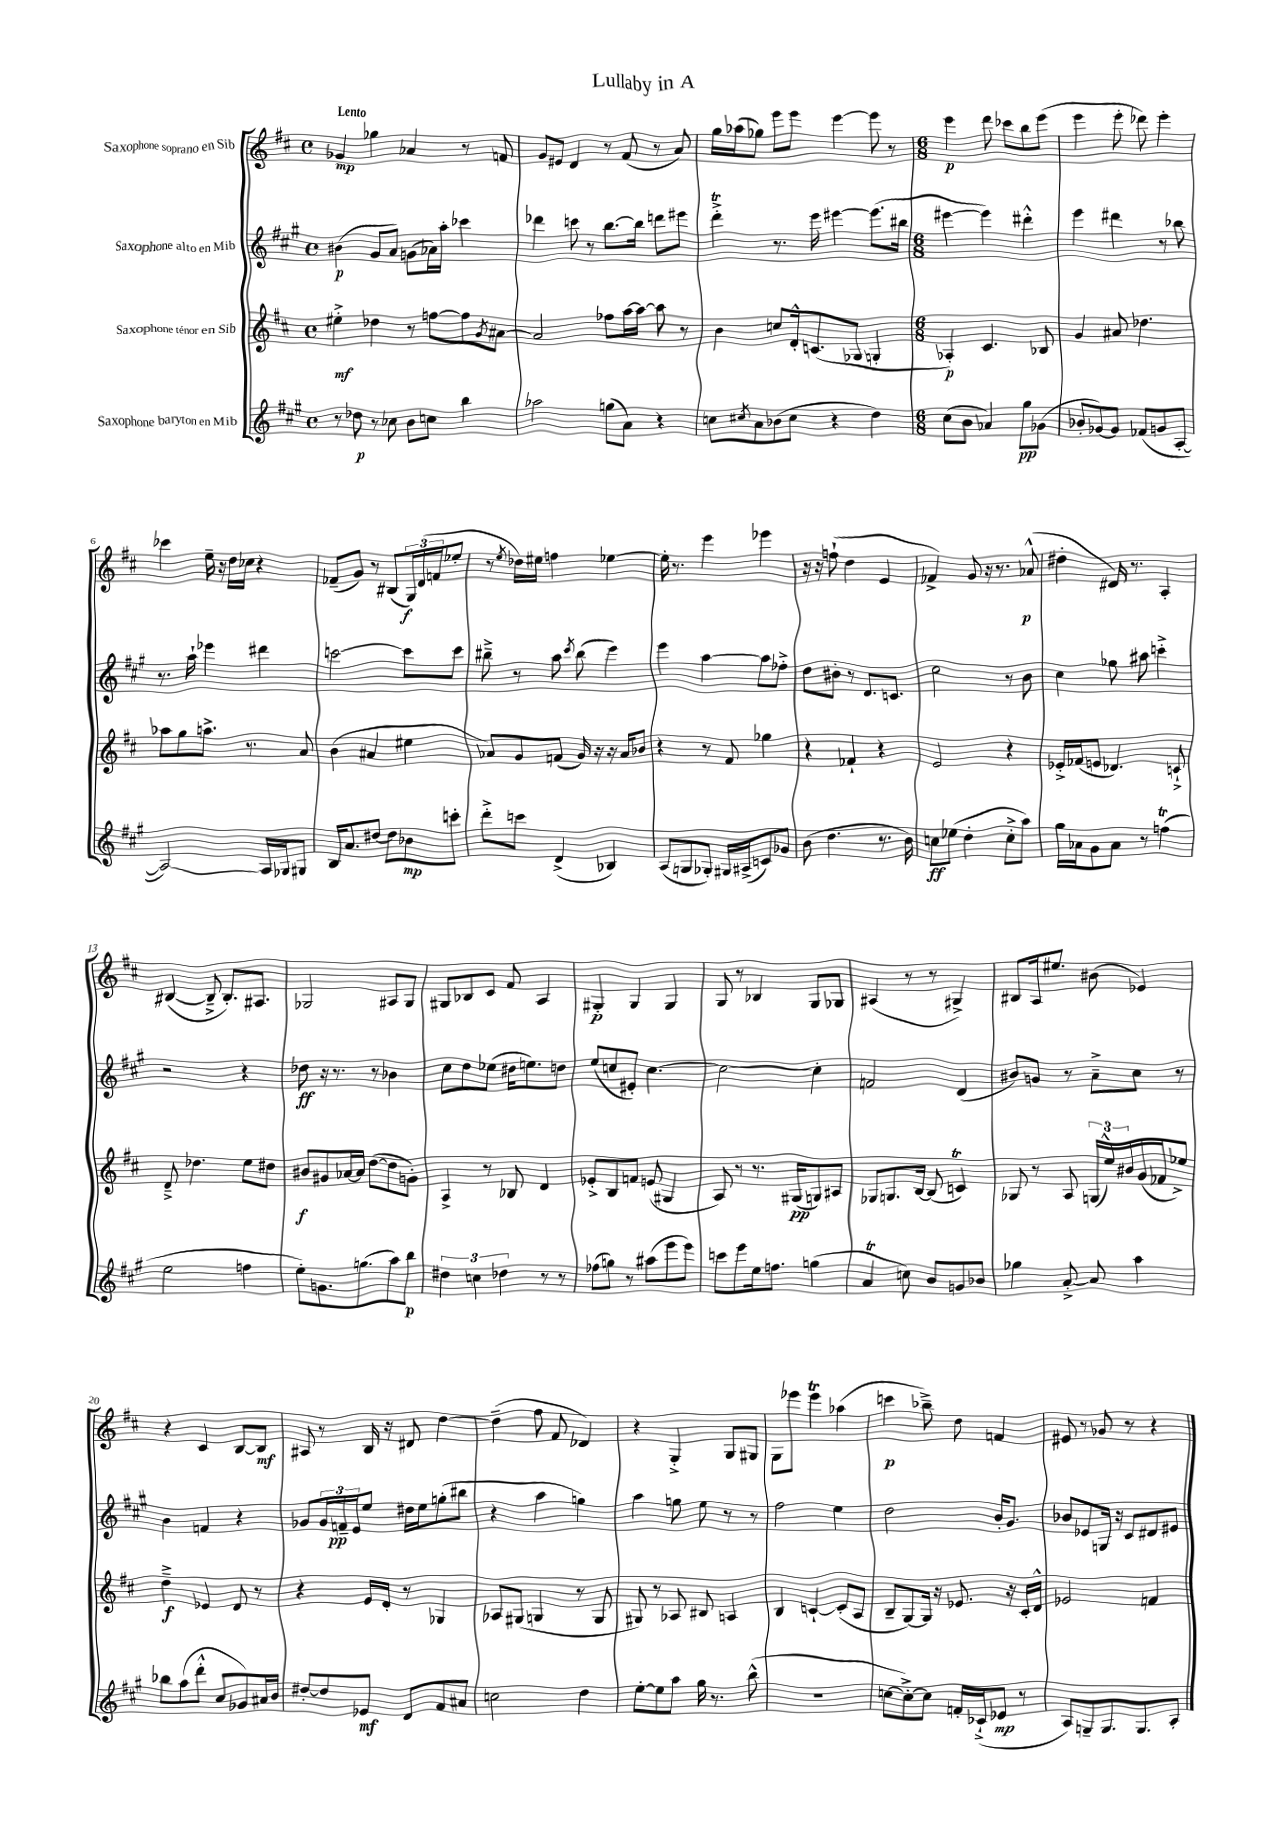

**kern	**kern	**kern	**kern
*staff4	*staff3	*staff2	*staff1
*clefG2	*clefG2	*clefG2	*clefG2
*k[f#c#g#]	*k[f#c#]	*k[f#c#g#]	*k[f#c#]
*M4/4	*M4/4	*M4/4	*M4/4
*met(c)	*met(c)	*met(c)	*met(c)
8r	4ee#'^	(4b#	4g-
8dd-	.	.	.
8r	4dd-	8g#	4gg-
8cc-	.	8a)	.
8b	8r	(8g	4a-
8cc	[8ff	16a-)	.
.	.	16aa'	.
4bb	8ff]	4ccc-	8r
.	8qg	.	.
.	[8a#	.	8f
=	=	=	=
2aa-	2a#]	4ddd-	8g
.	.	.	8e#
.	.	8ccc	4d
.	.	8r	.
(8gg	8ff-	[8.bb	8r
8a)	[16aa	.	(8f#
.	16aa_	16bb]	.
4r	8aa]	8ddd	8r
.	8r	8eee#	8a)
=	=	=	=
8cc	4b	4ddd'^	16gg
.	.	.	(16aa-
8qcc#	.	.	.
8a	.	.	8gg-)
(8b-	8cc	8.r	8eee
8cc#	16d'^^	.	8eee
.	(8.c	16eee	.
4r	.	[4eee#	[4eee
.	8G-	.	.
4dd)	4G'	(8.eee#]	8eee]
.	.	.	8r
.	.	16bb#	.
=	=	=	=
*M6/8	*M6/8	*M6/8	*M6/8
(8cc#	4A-')	[4eee#	4eee
8b	.	.	.
4a-)	4.c#	4eee#])	8ddd
.	.	.	8ccc-
8gg#	.	4ddd#'^^	8bb
(8g-	8B-	.	(8eee
=	=	=	=
8b-'	4g	4eee	4eee
[8g-)	.	.	.
8g-]	8a#	4ddd#	8eee'
(8f-	4.dd-	.	8ddd-)
8g	.	8r	4eee'
[8A'	.	8bb-	.
=	=	=	=
2A_)	8aa-	8.r	4ccc-
.	8gg	.	.
.	.	16aa`	.
.	8.aa^	4eee-	16ee~
.	.	.	16r
.	.	.	16dd
.	8.r	.	16cc-
16A]	.	4ddd#	4r
16G-	.	.	.
8G#	8a	.	.
=	=	=	=
16B	(4b	[2ccc	(8f-~
8.a	.	.	.
.	.	.	8g)
[8dd#	4a#	.	8r
8dd#]	.	.	(8B#
8b-	4ee#	8ccc]	24G)
.	.	.	(24d
.	.	.	24f
8ccc'	.	8ccc	8ee-'
=	=	=	=
8ddd'^	8a-)	8bb#~^	8r
.	.	.	8qee
8ccc	8g	8r	16dd-)
.	.	.	16ee#
(4d^	(8f	8aa	4ff
.	.	8qccc#	.
.	16g)	(8bb#	.
.	16r	.	.
4B-)	16r	4eee)	[4ee-
.	16a-	.	.
.	8b-	.	.
=	=	=	=
(8A	4r	4eee	16ee-']
.	.	.	8.r
8G	.	.	.
8G-')	8r	[4aa	4eee
16G#	8f#	.	.
(16A#^	.	.	.
8c)	4gg-	8aa]	4eee-
8g-	.	8ff-'^	.
=	=	=	=
(8b	4r	8dd	16r
.	.	.	16r
4.dd	.	8b#'	(8ff`
.	4f-`	8r	4dd
.	.	8.d	.
8.r	4r	.	4e
.	.	8.c	.
16b)	.	.	.
=	=	=	=
8cc	2e	2cc#	4f-^)
(8ee-	.	.	.
4dd'	.	.	8g
.	.	.	16r
.	.	.	8.r
8cc'^	4r	8r	.
8aa)	.	8b	(8a-^^
=	=	=	=
16gg#	16e-'^	4cc#	4dd#'
16a-	(16f-	.	.
8g#	8e	.	.
8a-	4.d-)	8gg-	16d#)
.	.	.	8.r
8r	.	8aa#	.
(4ff	.	4ccc'^	4A'
.	8c`^	.	.
=	=	=	=
2ee	8d~^	2r	([4B#
.	4.dd-	.	.
.	.	.	8B#~^]
.	.	.	8.B#')
4ff	8ee	4r	.
.	.	.	8.A#
.	8dd#	.	.
=	=	=	=
8ee')	8b#	8dd-	2G-
8.g	8g#	16r	.
.	.	8.r	.
.	[16a-	.	.
(8.gg	16a-]	.	.
.	([8dd	8r	.
8aa)	8dd]	4b-	8A#
8bb	8g')	.	8G-
=	=	=	=
6dd#	4A^	8cc#	8G#
.	.	8dd	8B-
6cc	.	.	.
.	8r	(8ee-	8c#
6dd-	.	.	.
.	8B-	16dd#	8f#
.	.	8.ee)	.
8r	4d	.	4A
8r	.	8dd	.
=	=	=	=
(8ff-	8e-'^	(8ee	4G#'
8gg)	8B	8cc	.
8r	8f	8e#')	4G#
(8aa#	(8e	[4.cc	.
8eee	4G#	.	4G#
8eee)	.	.	.
=	=	=	=
8ccc	8A)	2cc_	8G
8eee	8r	.	8r
16ee	8.r	.	4B-
8.ff	.	.	.
.	(16G#	.	.
(4gg	8G)	4cc']	8G
.	8A#	.	8G-
=	=	=	=
4a	8G-	2f	(4A#
.	8.G	.	.
8cc)	.	.	8r
.	[16B	.	.
8b	(8B]	.	8r
8g	4c)	(4d	4G#^)
8b-	.	.	.
=	=	=	=
4gg-	8G-	8b#)	8B#
.	8r	8g	16A
.	.	.	8.ee#
[8a'^	8A	8r	.
8a]	(24G	8a~^	(8b#
.	24ee^^)	.	.
.	24b#	.	.
4aa	(16g	8cc#	4e-)
.	16f-	.	.
.	8ee-^)	8r	.
=	=	=	=
8bb-	4dd~^	4b	4r
(8aa	.	.	.
8ddd'^^	4e-	4f	4c#
8cc#	.	.	.
8g-)	8d	4r	[8B
16a#	8r	.	8B]
16b	.	.	.
=	=	=	=
[8dd#'	4r	8g-	8A#
8dd#]	.	24g-	8r
.	.	24f~	.
.	.	24e	.
8e-	16e	8ee	16B
.	16d'	.	16r
8d	8r	16dd#	8d#
.	.	16ee	.
8f#	4G-	(8gg'	[4dd
8a#	.	8bb#	.
=	=	=	=
2cc	8A-	4r	(4dd~]
.	(8G#	.	.
.	4G	4aa	8ff#
.	.	.	8f#
4dd	8r	4gg)	4d-)
.	8G	.	.
=	=	=	=
[8ee'	8G#)	4aa	4r
8ee]	8r	.	.
8aa	8A-	8gg	4G'^
16gg#	8B#	8ee	.
8.r	.	.	.
.	4A	8r	8G
(8bb^^	.	8r	8G#
=	=	=	=
2.r	4B	2ff#	8G
.	.	.	8eee-
.	[4c`	.	4eee-
.	(8c']	4ee	(4aa-
.	8A	.	.
=	=	=	=
[8cc	8B~	2dd	4ccc
8cc'^_)	[8G)	.	.
8cc]	16G]	.	8bb-~^)
.	16r	.	.
16f'	8.e-	.	8dd
(16c-`^	.	.	.
8e-	.	16b'	4f
.	16r	8.g#	.
8r	16c#'	.	.
.	16d^^	.	.
=	=	=	=
8A)	2e-	8b-	8e#
8G~	.	8e-	8r
8.G	.	16G	8g-
.	.	16r	.
.	.	8c#	8r
8.G	.	.	.
.	4f	8d#	4r
8A'	.	8e#	.
==	==	==	==
*-	*-	*-	*-
